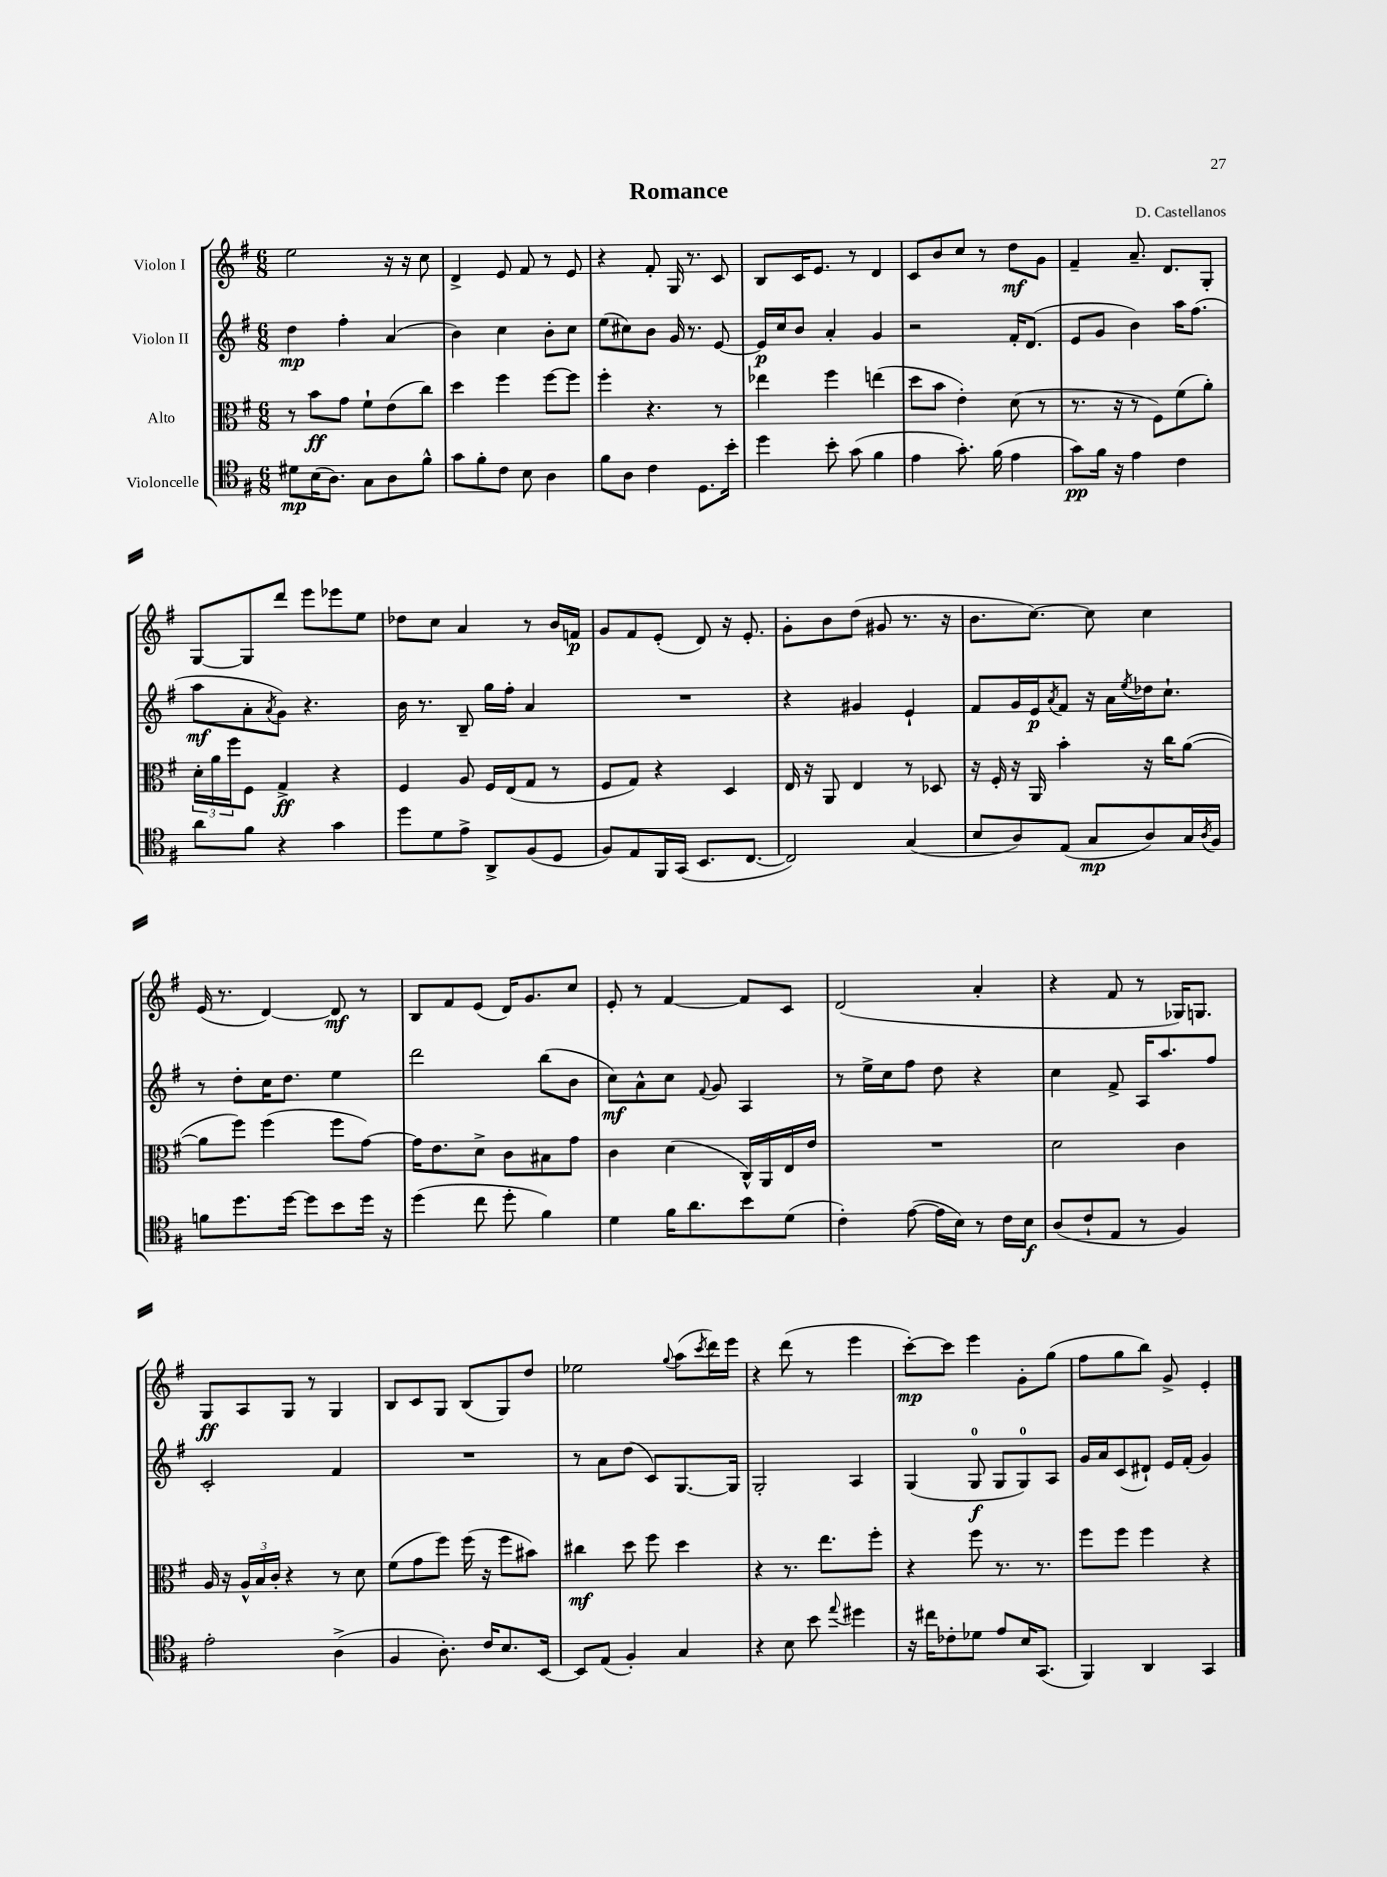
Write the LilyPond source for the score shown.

\header { title = "Romance" composer = "D. Castellanos" }
<<
\new StaffGroup <<
\new Staff = "s0" \with { instrumentName = "Violon I" } {
    \clef treble \key g \major \numericTimeSignature \time 6/8
    e''2 r16 r16 c''8 |
    d'4-> e'8 fis'8 r8 e'8 |
    r4 fis'8-. g16 r8. c'8 |
    b8 c'16 e'8. r8 d'4 |
    c'8 b'8 c''8 r8 d''8\mf g'8 |
    fis'4-- a'8.-- d'8. g8-. |
    g8~ g8 d'''8 e'''8 ees'''8 e''8 |
    des''8 c''8 a'4 r8 b'16 f'16\p |
    g'8 fis'8 e'8-.( d'8) r16 e'8.-. |
    g'8-. b'8 d''8( gis'8 r8. r16 |
    b'8. c''8.~) c''8 c''4 |
    e'16( r8. d'4~) d'8\mf r8 |
    b8 fis'8 e'8( d'16) g'8. c''8 |
    e'8-. r8 fis'4~ fis'8 c'8 |
    d'2( a'4-. |
    r4 fis'8 r8 ges16) g8. |
    g8\ff a8 g8 r8 g4 |
    b8 c'8 g8 b8( g8) d''8 |
    ees''2 \appoggiatura { g''8 } a''8( \acciaccatura { c'''8 } d'''16) e'''16 |
    r4 d'''8( r8 e'''4 |
    c'''8~-.\mp) c'''8 e'''4 g'8-. g''8( |
    fis''8 g''8 b''8) g'8-> e'4-. \bar "|." |
}
\new Staff = "s1" \with { instrumentName = "Violon II" } {
    \clef treble \key g \major \numericTimeSignature \time 6/8
    d''4\mp fis''4-. a'4( |
    b'4) c''4 b'8-. c''8 |
    e''8( cis''8) b'8 g'16 r8. e'8~ |
    e'16\p c''16 b'8 a'4-. g'4 |
    r2 fis'16-. d'8.( |
    e'8 g'8 b'4) a''16 fis''8.( |
    a''8\mf a'8-. \acciaccatura { a'8 } g'8) r4. |
    b'16 r8. b8-- g''16 fis''16-. a'4 |
    R2. |
    r4 gis'4 e'4-! |
    fis'8 g'16 e'16\p \acciaccatura { a'8 } fis'8 r16 a'16 \acciaccatura { e''8 } des''16 c''8.-! |
    r8 d''8-. c''16 d''8. e''4 |
    d'''2 b''8( b'8 |
    c''8\mf) a'8-^ c''8 \appoggiatura { fis'8 } g'8 a4 |
    r8 e''16-> c''16 fis''8 d''8 r4 |
    c''4 fis'8-> a16 a''8. fis''8 |
    c'2-. fis'4 |
    R2. |
    r8 a'8 d''8( c'8) g8.~ g16 |
    g2-. a4 |
    g4( g8-0\f g8 g8-0) a8 |
    g'16 a'16 c'8( dis'8-!) e'16 fis'16-.( g'4) \bar "|." |
}
\new Staff = "s2" \with { instrumentName = "Alto" } {
    \clef alto \key g \major \numericTimeSignature \time 6/8
    r8 b'8\ff g'8 fis'8-! e'8( c''8) |
    d''4 fis''4 fis''8~ fis''8 |
    fis''4-. r4. r8 |
    ees''4 fis''4 e''4( |
    d''8 b'8 e'4-.) d'8( r8 |
    r8. r16 r8 fis8) fis'8( a'8-.) |
    \tuplet 3/2 { d'16-. a'16 fis''16 } fis8 g4->\ff r4 |
    fis4 a8 fis16 e16( g8 r8 |
    fis8 g8) r4 d4 |
    e16 r16 a,8 e4 r8 des8 |
    r16 fis16-. r16 a,16 b'4-. r16 c''16 a'8~( |
    a'8 fis''8) fis''4( fis''8 g'8~) |
    g'16 e'8. d'8-> c'8 bis8 g'8 |
    c'4 d'4( c16-^) a,16 e16 e'16 |
    R2. |
    d'2 c'4 |
    a16 r16 \tuplet 3/2 { a16-^ b16 c'16-. } r4 r8 d'8 |
    fis'8( g'8 fis''8) fis''16( r16 fis''8 bis'8) |
    cis''4\mf d''8 fis''8 d''4 |
    r4 r8. e''8. fis''8-. |
    r4 fis''8 r8. r8. |
    fis''8 fis''8 fis''4 r4 \bar "|." |
}
\new Staff = "s3" \with { instrumentName = "Violoncelle" } {
    \clef tenor \key g \major \numericTimeSignature \time 6/8
    dis'8\mp b16( a8.) g8 a8 fis'8-^ |
    g'8 fis'8-. c'8 b8 a4 |
    fis'8 a8 c'4 d8. b'16-. |
    d''4 b'8-. g'8( fis'4 |
    e'4 g'8.-.) fis'16( e'4 |
    g'8\pp) fis'16 r16 e'4 c'4 |
    a'8 fis'8 r4 g'4 |
    d''8 d'8 e'8-> a,8-> fis8( d8 |
    fis8) e8 fis,16 g,16( b,8. c8.~ |
    c2) g4( |
    b8 a8) e8( g8\mp a8) g16 \acciaccatura { a8 } fis16 |
    f'8 d''8. d''16~ d''8 b'8 d''16 r16 |
    d''4( c''8 d''8-. fis'4) |
    d'4 fis'16 a'8. b'8 d'8( |
    c'4-.) e'8~( e'16 b16) r8 c'16 b16\f |
    a8( c'8-! e8 r8 fis4) |
    e'2-. a4->( |
    fis4 a8.-.) c'16 b8. b,16~ |
    b,8 e8( fis4-.) g4 |
    r4 b8 b'8 \appoggiatura { e''8 } dis''4 |
    r16 cis''16 ces'8-. des'8 e'8 b16 g,8.( |
    fis,4) a,4 g,4 \bar "|." |
}
>>
>>
\layout { \context { \Score \remove "Bar_number_engraver" } }
